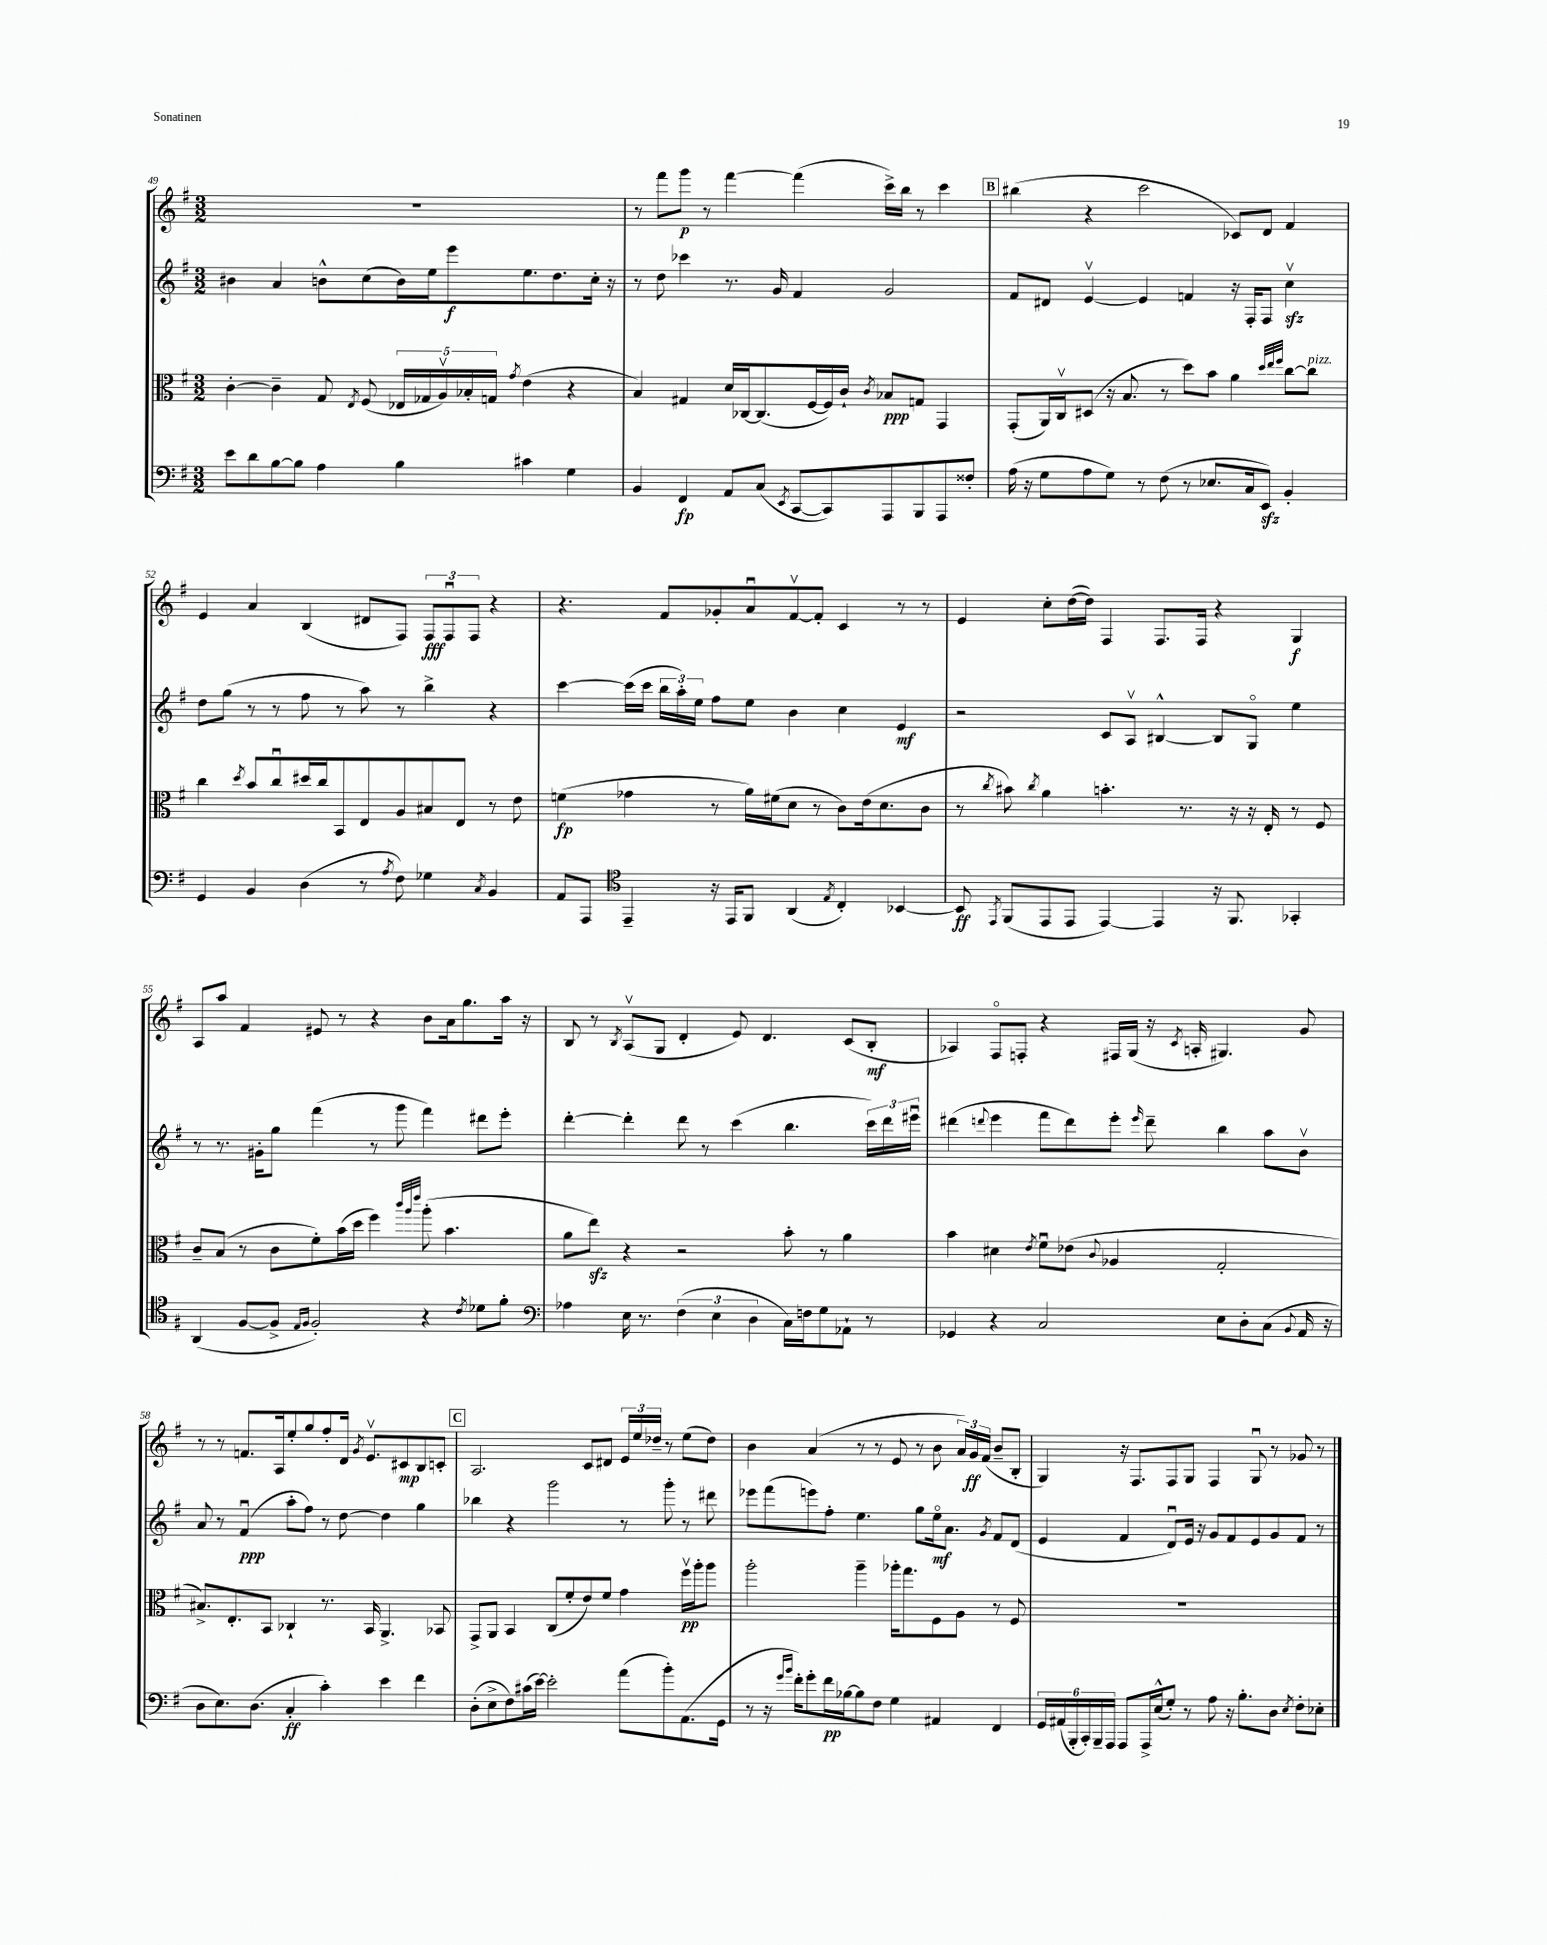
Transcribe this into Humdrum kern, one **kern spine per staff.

**kern	**kern	**kern	**kern
*staff4	*staff3	*staff2	*staff1
*clefF4	*clefC3	*clefG2	*clefG2
*k[f#]	*k[f#]	*k[f#]	*k[f#]
*M3/2	*M3/2	*M3/2	*M3/2
8e\L	[4c'\	4b#\	1.r
8d\	.	.	.
[8B\	4c~\]	4a/	.
8B\]J	.	.	.
4A\	8G/	8b^^\L	.
.	8qE/	.	.
.	(8F#/	(8cc\	.
4B\	20E-/LL	16b\L)	.
.	20G-/	.	.
.	.	16ee\J	.
.	20Av/)	.	.
.	.	8eee\	.
.	20B-'/	.	.
.	20G/JJ	.	.
.	8qg/	.	.
4c#\	(4e\	8.ee\	.
.	.	8.dd\	.
4G\	4r	.	.
.	.	16cc'\Jk	.
.	.	16r	.
=	=	=	=
4BB/	4B/)	8r	8r
.	.	8dd\	8fff#\L
4FF#/	4G#/	4ccc-\	8ggg\J
.	.	.	8r
8AA/L	16d/LL	8.r	[4fff#\
.	[16C-/J	.	.
(8C/J	(8.C-/]	.	.
.	.	16g/	.
8qEE/	.	.	.
[8CC/L	.	4f#/	(4fff#\]
.	[16F#/L	.	.
8CC/])	16F#/])	.	.
.	16c`/JJ	.	.
.	8qc/	.	.
8AAA/	8B-/L	2g/	16ccc^\LL)
.	.	.	16bb\JJ
8BBB/	8G/J	.	8r
8AAA/	4GG/	.	4ccc\
8F##'/J	.	.	.
=	=	=	=
(16A\	(8GG'/L	8f#/L	(4bb#\
16r	.	.	.
8G\L	16AA/L)	8d#/J	.
.	16Cv/J	.	.
8A\	(8D#/J	[4ev/	4r
8G\J)	16r	.	.
.	8.B/	.	.
8r	.	4e/]	2ccc\
(8F#\	8r	.	.
8r	8dd\L)	4f/	.
8.E-/L	8b\J	.	.
.	4a\	16r	8c-/L)
16C/k	.	16F#'/LK	.
8EE/J)	.	8F#/J	8d/J
.	32qqdd/LLL	.	.
.	32qqee/	.	.
.	32qqff#/JJJ	.	.
4BB'/	[8cc\L	4ccv\	4f#/
.	8cc\]J	.	.
=	=	=	=
4GG/	4cc\	8dd\L	4e/
.	.	(8gg\J	.
.	8qdd/	.	.
4BB/	8b/L	8r	4a/
.	8ccu/	8r	.
(4D\	16dd#/L	8ff#\	(4B/
.	16cc/J	.	.
.	8BB/	8r	.
8r	8E/	8aa\)	8d#/L
8qA/	.	.	.
8F#\)	8A/	8r	8F#/J)
4G-\	8B#/	4bb^\	12F#/L
.	.	.	12F#u/
.	8E/J	.	.
.	.	.	12F#/J
8qC/	.	.	.
4BB/	8r	4r	4r
.	8e\	.	.
=	=	=	=
8AA/L	(4f\	[4ccc\	4.r
8AAA/J	.	.	.
*clefC4	*	*	*
4EE~/	4g-\	(16ccc\]LL	.
.	.	16ccc\JJ	.
.	.	24bb\LL	8f#/L
.	.	24aa'\)	.
.	.	24ee\JJ	.
16r	8r	8ff#\L	8g-'/
16EE/LK	.	.	.
8FF#/J	16a\LL)	8ee\J	8au/
.	(16f#\J	.	.
(4AA/	8d\J	4b\	[8f#v/
.	8r	.	8f#'/]J
8qE/	.	.	.
4C'/)	8c\L)	4cc\	4c/
.	(16e\k	.	.
.	8.d\	.	.
[4BB-/	.	4e/	8r
.	8c\J	.	8r
=	=	=	=
8BB-/]	8r	2r	4e/
8qEE/	8qcc/	.	.
(8FF#/L	8b#\)	.	.
.	8qcc/	.	.
8EE/	4a\	.	8cc'\L
8EE/J	.	.	([16dd\L
.	.	.	16dd\]JJ)
[4EE/)	4.b'\	8c/L	4F#/
.	.	8Av/J	.
4EE/]	.	[4B#^^/	8.F#/L
.	8.r	.	.
.	.	.	16F#/Jk
16r	.	8B#/]L	4r
8.FF#/	16r	.	.
.	16r	8Go/J	.
.	16E'/	.	.
4GG-'/	8r	4ee\	4G/
.	8F#/	.	.
=	=	=	=
(4AA/	8c~/L	8r	8A/L
.	(8B/J	8.r	8aa/J
[8F#/L	8r	.	4f#/
.	.	16g#'\LK	.
8F#^/]J	8c\L	8gg\J	.
16qqE/LL	.	.	.
16qqF#/JJ	.	.	.
2F#'/)	8f#'\)	(4fff#\	8e#/
.	(16b\L	.	8r
.	16dd\JJ	.	.
.	4ff#\)	8r	4r
.	.	8ggg\	.
.	32qqccc/LLL	.	.
.	32qqaa/	.	.
.	32qqeee/JJJ	.	.
4r	(8aa'\	4fff#\)	8b\L
.	4.b\	.	16a\k
.	.	.	8.gg\
8qc/	.	.	.
8d-\L	.	8ddd#\L	.
8f#'\J	.	8eee'\J	16aa\Jk
.	.	.	16r
=	=	=	=
*clefF4	*	*	*
4A-\	8a\L	[4ddd'\	8B/
.	8ee\J)	.	8r
.	.	.	8qB/
16E\	4r	4ddd'\]	(8Av/L
8.r	.	.	.
.	.	.	8G/J
(6F#\	2r	8ddd\	4d'/
.	.	8r	.
6E\	.	.	.
.	.	(4ccc\	8e/)
6D\	.	.	.
.	.	.	4.d/
16C\LL)	8b'\	4.bb\	.
16F\J	.	.	.
8G\	8r	.	.
8AA-`\J	4a\	.	(8c/L
8r	.	24ccc\LL)	8B'/J
.	.	24ddd\	.
.	.	24eee#u\JJ	.
=	=	=	=
4GG-/	4b\	(4ddd#\	4A-/)
.	.	8qqddd/	.
4r	4d#\	4eee\	8F#o/L
.	.	.	8F'/J
.	8qe/	.	.
2C/	8f#u\L	8fff#\L	4r
.	(8e-\J	8ddd\)	.
.	8qqc/	.	.
.	4A-/	8eee'\J	16F#/LL
.	.	.	(16G/JJ
.	.	16qqeee/	.
.	.	8ddd~\	16r
.	.	.	8qc/
.	.	.	16A'/
8E\L	2G'/	4bb\	4.G#/)
8D'\	.	.	.
(8C\J	.	8aa\L	.
8qqBB/	.	.	.
16AA/	.	8bv\J	8g/
16r	.	.	.
=	=	=	=
8D\L	8.B#^/L)	8a/	8r
8.E\)	.	8r	8r
.	8.E'/	.	.
.	.	(4f#u/	8.f/L
(8.D\J	.	.	.
.	8BB/J	.	.
.	.	.	16A/k
4C'/	4C-`/	8aa'\L	8ee'/
.	.	8ff#\J)	8gg/
4c'\)	8.r	8r	8ff#'/
.	.	[8dd\	16d/Jk
.	.	.	8qg/
.	16BB/	.	8.ev/L
4e\	4.AA^/	4dd\]	.
.	.	.	8c#/
4f#\	.	4gg\	8B/
.	8BB-/	.	8c'/J
=	=	=	=
(8D'\L	8GG^/L	4bb-\	2.A/
8E^\	8AA/J	.	.
8F#\)	4BB/	4r	.
(16c#\L	.	.	.
[16e\JJ)	.	.	.
2e'\]	(8C/L	2ggg\	.
.	8f#'/	.	.
.	8e/)	.	8c/L
.	8f#/J	.	8d#/J
(8a\L	4g\	8r	24e/LL
.	.	.	24ee/
.	.	.	24dd-~/JJ
8b'\)	.	8ggg'\	8r
(8.AA\	16ff#v\LL	8r	(8ee\L
.	16aa'\J	.	.
.	8aa\J	8ddd#\	8dd-\J)
16GG\Jk	.	.	.
=	=	=	=
8r	2aa'\	8eee-\L	4b\
16r	.	(8fff#\	.
16qqg/LL	.	.	.
16qqb/JJ	.	.	.
16f#'\LK)	.	.	.
8g'\	.	8eee\)	(4a/
16f#\L	.	8ff#'\J	.
[16B-\J	.	.	.
8B-\]	4aa~\	4.ee\	8r
8F#\J	.	.	8r
4G\	16aa-'\LK	.	8e/
.	8.gg\	.	.
.	.	8gg\L	8r
4AA#/	8F#\	16eeo\k	8b\
.	.	8.a\J	.
.	8A\J	.	24a/LL)
.	.	.	24g/
.	.	.	(24f#/JJ
.	.	8qg/	.
4FF#/	8r	8f#/L	8b~/L
.	8F#/	(8d/J	8B'/J
=	=	=	=
24GG/LL	1.r	4e/	4G/)
(24AA#/	.	.	.
24BBB'/	.	.	.
24CC'/)	.	.	.
24BBB~/	.	.	.
24AAA/JJ	.	.	.
8AAA/L	.	4f#/	16r
.	.	.	8.F#/L
16AAA^/L	.	.	.
(16E^^/J	.	.	.
8G'/J)	.	8du/L)	8F#/
8r	.	16e/Jk	8G/J
.	.	16r	.
8A\	.	8g/L	4F#/
16r	.	8f#/	.
8.B'\L	.	.	.
.	.	8e/	8Gu/
8D\J	.	8g/	8r
8qE/	.	.	.
8F#'\L	.	8f#/J	8g-/
8E-'\J	.	8r	8r
==	==	==	==
*-	*-	*-	*-
